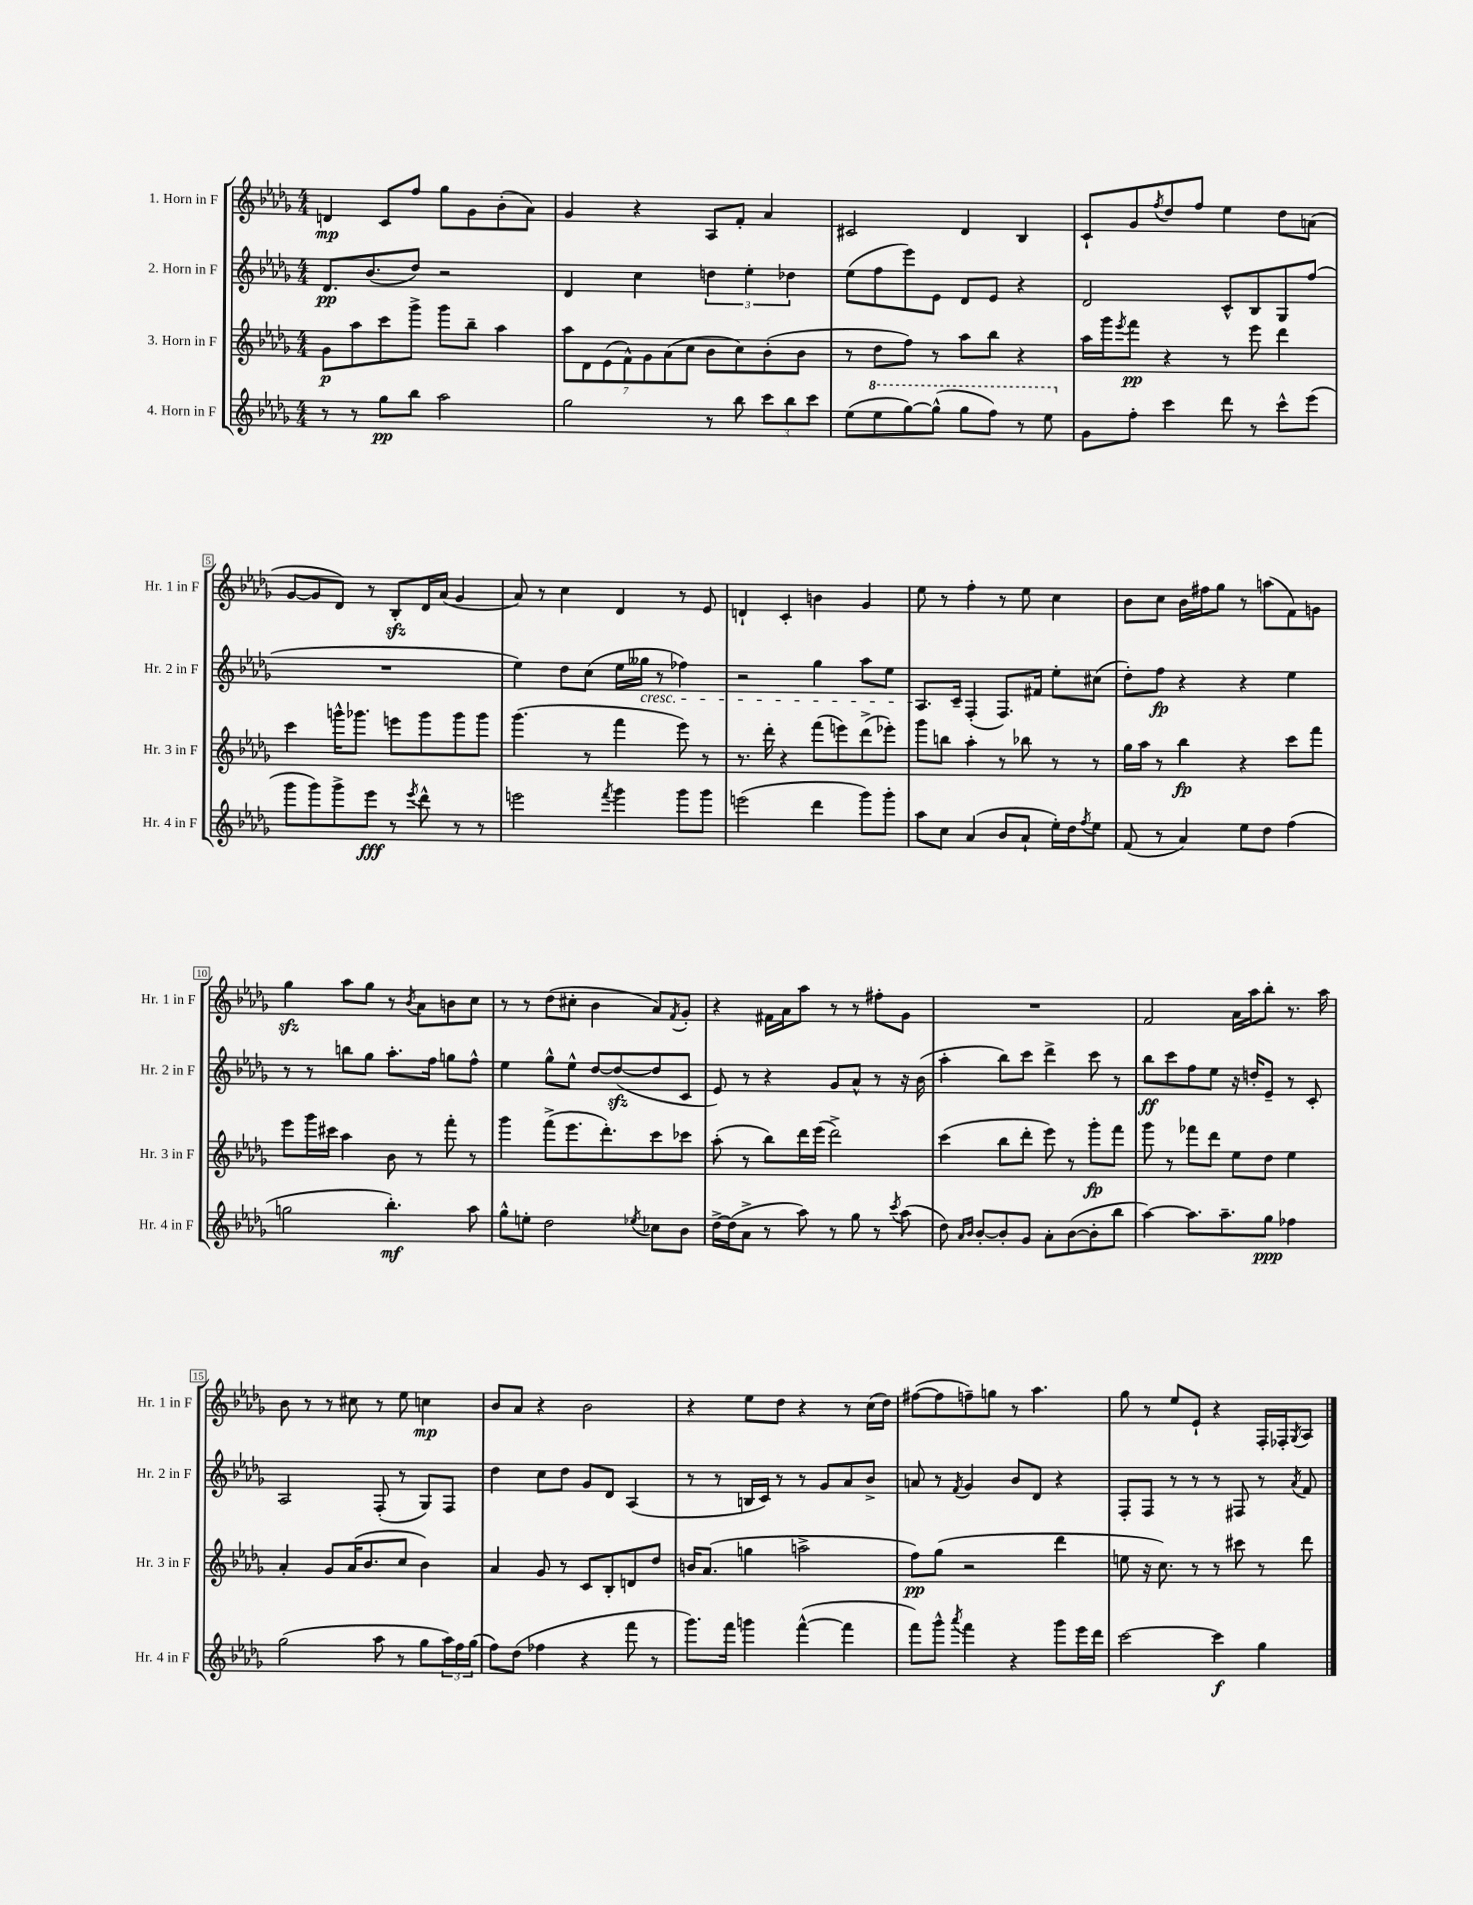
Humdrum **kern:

**kern	**kern	**kern	**kern
*staff4	*staff3	*staff2	*staff1
*clefG2	*clefG2	*clefG2	*clefG2
*k[b-e-a-d-g-]	*k[b-e-a-d-g-]	*k[b-e-a-d-g-]	*k[b-e-a-d-g-]
*M4/4	*M4/4	*M4/4	*M4/4
8r	8g-	8.d-	4d
8r	8aa-	.	.
.	.	(8.b-	.
8gg-	8ccc	.	8c
8bb-	8ggg-^	8dd-)	8ff
2aa-	8ggg-	2r	8gg-
.	8bb-~	.	8g-
.	4aa-	.	(8b-'
.	.	.	8a-)
=	=	=	=
2gg-	14aa-	4d-	4g-
.	14d-	.	.
.	(14e-	.	.
.	14f^^)	.	.
.	.	4cc	4r
.	14g-	.	.
.	(14a-	.	.
.	14cc	.	.
8r	8b-	6dd	8A-
8bb-	8cc)	.	8f'
.	.	6ee-'	.
12ccc	(8b-'	.	4a-
12bb-	.	6dd-	.
.	8b-	.	.
12ccc	.	.	.
=	=	=	=
(8ee-	8r	(8ee-	2c#
8eee-	8dd-	8ff	.
[8ggg-)	8ff)	8eee-)	.
(8ggg-^^]	8r	8e-	.
8ggg-	8aa-	8d-	4d-
8fff)	8bb-	8e-	.
8r	4r	4r	4B-
8eee-	.	.	.
=	=	=	=
8g-	16aa-	2d-	8c`
.	16ggg-	.	.
.	8qeee-	.	.
8ff'	8fff	.	8g-
.	.	.	8qff
4ccc	4r	.	8dd-
.	.	.	8ff
8ddd-	8r	8c^^	4ee-
8r	8eee-	8B-	.
8ccc^^	4ddd-	8G-	8dd-
(8eee-	.	(8ff	(8a
=	=	=	=
8ggg-	4ccc	1r	[8g-
8ggg-)	.	.	8g-]
8ggg-^	16ggg^^	.	8d-)
.	8.ggg-	.	.
8eee-	.	.	8r
8r	8eee	.	8B-'
8qeee-	.	.	.
8ddd-^^	8ggg-	.	16d-
.	.	.	(16a-
8r	8ggg-	.	4g-
8r	8ggg-	.	.
=	=	=	=
2eee	(4.ggg-	4ee-)	8a-)
.	.	.	8r
.	.	8dd-	4cc
.	8r	(8cc	.
8qfff	.	.	.
4ggg-	4fff	16ee-	4d-
.	.	16gg--	.
.	.	8r	.
8ggg-	8eee-)	4ff-)	8r
8ggg-	8r	.	8e-
=	=	=	=
(2eee	8.r	2r	4d`
.	16ddd-'	.	.
.	4r	.	4c'
4ddd-	(8fff	4gg-	4b
.	8eee)	.	.
8ggg-)	(8ddd-^	8aa-	4g-
8ggg-'	8eee-')	8ee-	.
=	=	=	=
8aa-	8ggg-	8.A-	8ee-
8cc	8bb	.	8r
.	.	16c~	.
(4a-	4aa-'	(4F'	4ff'
8b-	8r	8.F)	8r
8a-`	8bb-	.	8ee-
.	.	16f#	.
16ee-')	8r	8ee-'	4cc
16dd-	.	.	.
8qff	.	.	.
8ee-	8r	(8cc#	.
=	=	=	=
(8f	16gg-	8dd-')	8b-
.	16aa-	.	.
8r	8r	8ff	8cc
4a-)	4bb-	4r	16b-
.	.	.	16ff#
.	.	.	8gg-
8ee-	4r	4r	8r
8dd-	.	.	(8aa
(4ff	8ccc	4ee-	8f)
.	8fff	.	8g
=	=	=	=
2gg	8eee-	8r	4gg-
.	16ggg-	8r	.
.	16ccc#	.	.
.	4aa-	8bb	8aa-
.	.	8gg-	8gg-
4.bb-')	8b-	8.aa-'	8r
.	.	.	8qb-
.	8r	.	8a-
.	.	16ff	.
.	8fff'	8gg	8b
8aa-	8r	8ff^^	8cc
=	=	=	=
8gg-^^	4ggg-	4ee-	8r
8ee'	.	.	8r
2dd-	(8fff^	8gg-^^	(8dd-
.	8.eee-	8ee-^^	8cc#'
.	.	[8dd-	4b-
.	8.ddd-')	.	.
.	.	(8dd-_	.
8qee-	.	.	.
8cc-	8ccc	8dd-]	8a-)
.	.	.	8qf
8b-	8ccc-	8c	8g-'
=	=	=	=
[16dd-^	(8aa-'	8e-)	4r
(16dd-]	.	.	.
8a-^	8r	8r	.
8r	8bb-)	4r	16f#
.	.	.	16a-
8aa-)	16ddd-	.	8aa-
.	(16eee-	.	.
8r	2ddd-^)	8g-	8r
8gg-	.	8a-^^	8r
8r	.	8r	8ff#'
8qccc	.	.	.
(8aa-	.	16r	8g-
.	.	(16b-	.
=	=	=	=
8dd-)	(4ccc	4aa-'	1r
16qqa-	.	.	.
16qqb-	.	.	.
[8b-'	.	.	.
8b-']	8bb-	8bb-)	.
8g-	8ddd-'	8ccc	.
8a-'	8eee-)	4ddd-^	.
([8b-	8r	.	.
8b-']	8ggg-'	8ccc	.
8bb-	8fff	8r	.
=	=	=	=
[4aa-)	8ggg-	8bb-	2f
.	8r	8ccc	.
8.aa-]	8fff-	8ff	.
.	8ddd-	8ee-	.
8.aa-~	.	.	.
.	8ee-	16r	16a-
.	.	16dd'	16aa-
8gg-	8dd-	8e-~	8bb-'
4ff-	4ee-	8r	8.r
.	.	8c'	.
.	.	.	16aa-
=	=	=	=
(2gg-	4a-'	2A-	8b-
.	.	.	8r
.	8g-	.	8r
.	(16a-	.	8cc#
.	8.b-	.	.
8aa-	.	(8F'	8r
8r	8cc	8r	8ee-
8gg-	4b-)	8G-)	4cc
24aa-)	.	8F	.
24ff	.	.	.
(24gg-	.	.	.
=	=	=	=
8ff)	4a-	4dd-	8b-
(8dd-	.	.	8a-
4ff-	8g-	8cc	4r
.	8r	8dd-	.
4r	8c	8g-	2b-
.	8B-'	8d-	.
8fff	8d	(4A-	.
8r	8dd-	.	.
=	=	=	=
8.ggg-)	16b	8r	4r
.	(8.a-	.	.
.	.	8r	.
16fff	.	.	.
4ggg	4gg	16B	8ee-
.	.	16c)	.
.	.	8r	8dd-
([4fff^^	2aa^	8r	4r
.	.	8g-	.
4fff]	.	8a-	8r
.	.	8b-^	(16cc
.	.	.	16dd-)
=	=	=	=
8fff)	8ff)	8a	([8ff#
8ggg-^^	(8gg-	8r	8ff#]
8qaaa-	.	8qf	.
4fff	2r	4g-	8ff~)
.	.	.	8gg
4r	.	8b-	8r
.	.	8d-	4.aa-
8ggg-	4ddd-	4r	.
16eee-	.	.	.
16ddd-	.	.	.
=	=	=	=
[2ccc	8ee	8F'	8gg-
.	16r	8F	8r
.	8.cc)	.	.
.	.	8r	8ee-
.	8r	8r	8e-`
4ccc]	8r	8r	4r
.	8ccc#	8F#	.
4gg-	8r	8r	16F'
.	.	.	16F-'
.	.	8qa-	8qG-
.	8ddd-	8f	8A-
==	==	==	==
*-	*-	*-	*-
